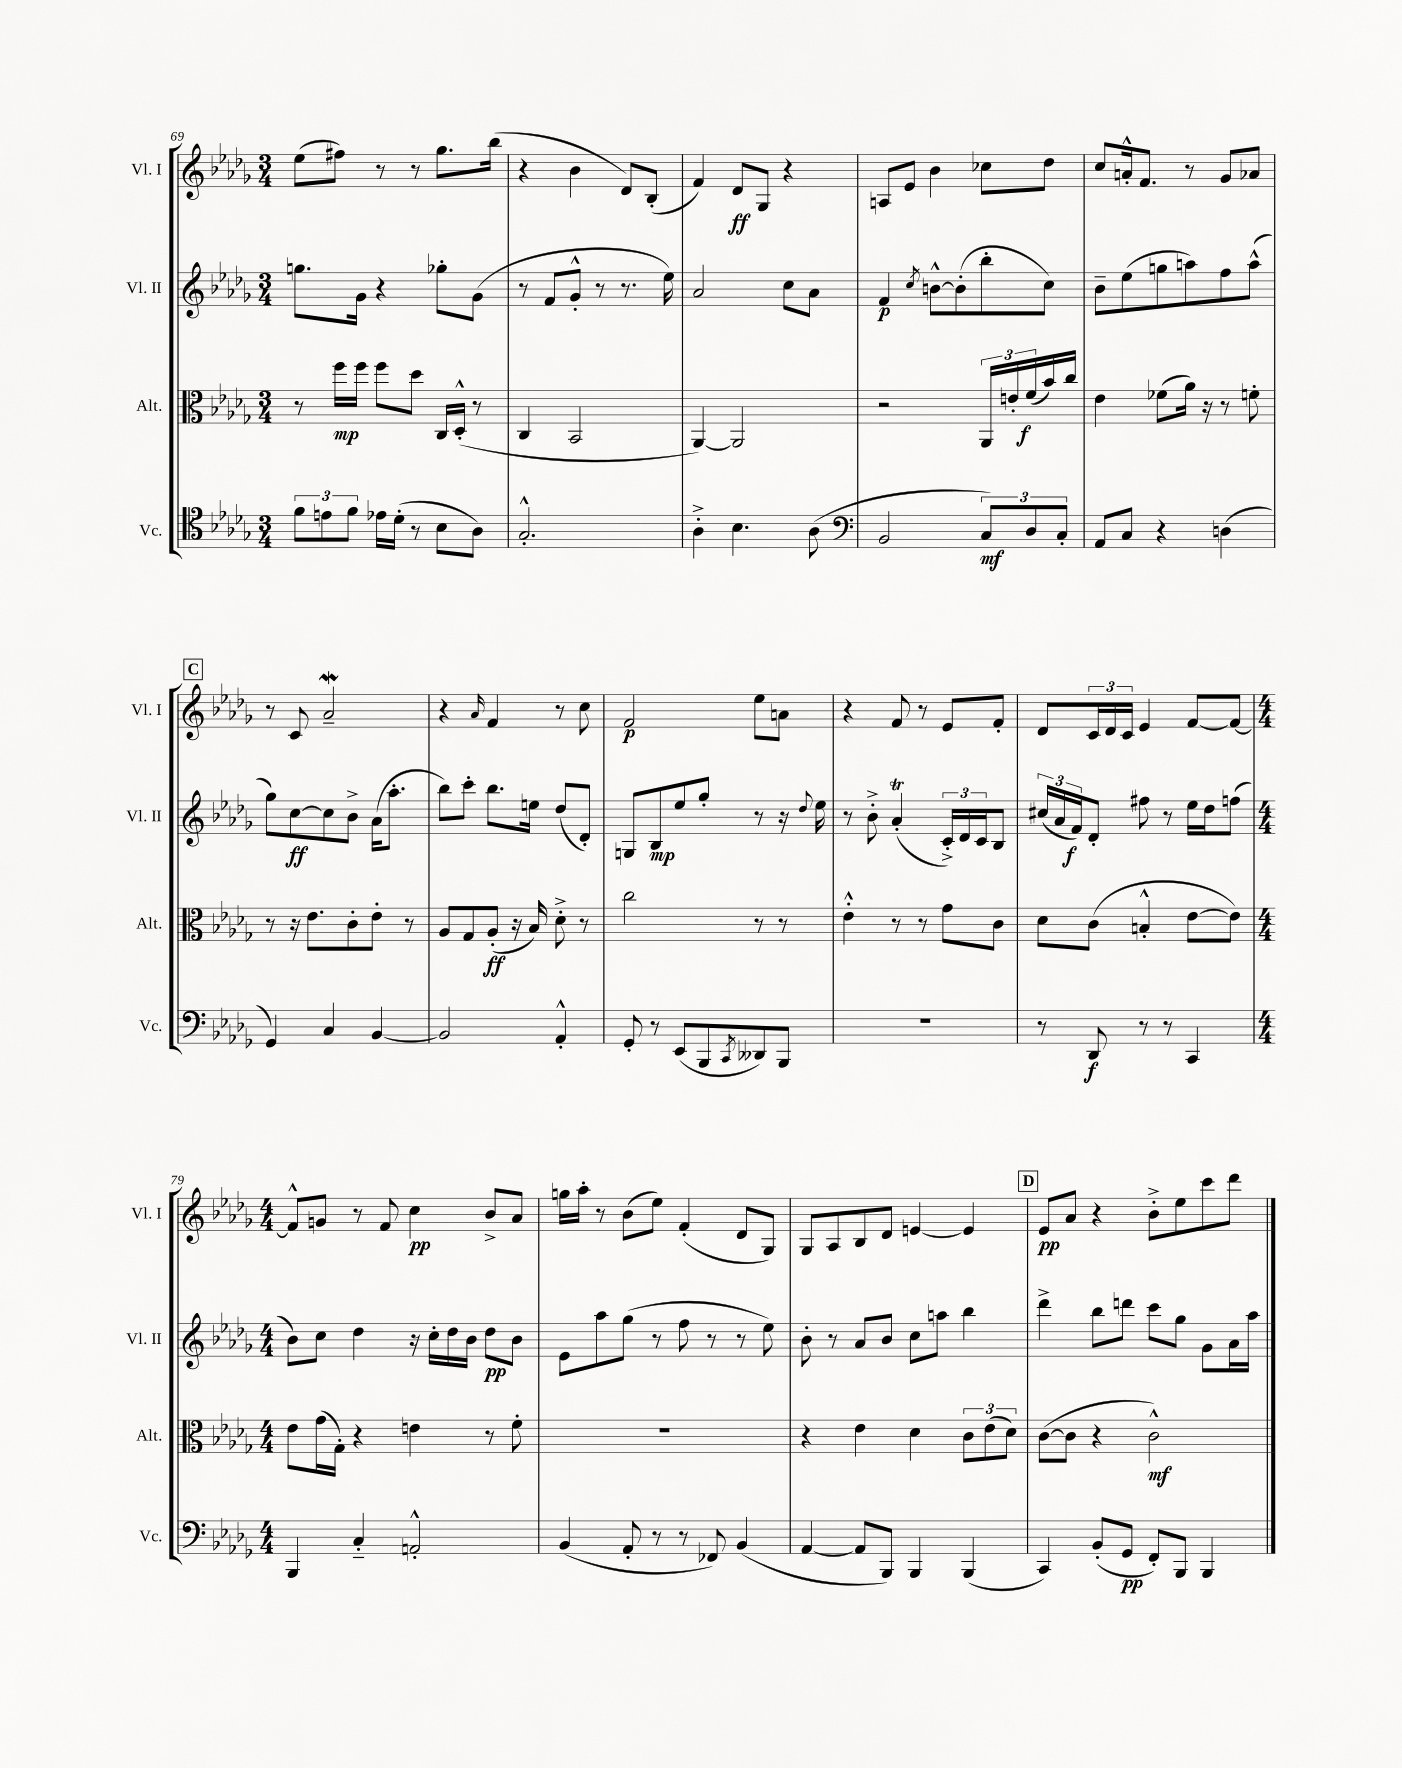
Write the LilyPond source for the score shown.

<<
\new StaffGroup <<
\new Staff = "s0" \with { instrumentName = "Vl. I" shortInstrumentName = "Vl. I" } {
    \clef treble \key des \major \numericTimeSignature \time 3/4
    ees''8( fis''8) r8 r8 ges''8. bes''16( |
    r4 bes'4 des'8) bes8-.( |
    f'4) des'8\ff ges8 r4 |
    a8 ees'8 bes'4 ces''8 des''8 |
    c''8 a'16-.-^ f'8. r8 ges'8 aes'8 |
    \mark \markup { \box "C" } r8 c'8 aes'2--\mordent |
    r4 \grace { aes'16 } f'4 r8 c''8 |
    f'2\p ees''8 a'8 |
    r4 f'8 r8 ees'8 f'8-. |
    des'8 \tuplet 3/2 { c'16 des'16 c'16 } ees'4 f'8~ f'8~ |
    \numericTimeSignature \time 4/4 f'8-^ g'8 r8 f'8 c''4\pp bes'8-> aes'8 |
    g''16 aes''16-. r8 bes'8( ees''8) f'4-.( des'8 ges8) |
    ges8 aes8 bes8 des'8 e'4~ e'4 |
    \mark \markup { \box "D" } ees'8\pp aes'8 r4 bes'8-.-> ees''8 c'''8 des'''8 \bar "|." |
}
\new Staff = "s1" \with { instrumentName = "Vl. II" shortInstrumentName = "Vl. II" } {
    \clef treble \key des \major \numericTimeSignature \time 3/4
    g''8. ges'16 r4 ges''8-. ges'8( |
    r8 f'8 ges'8-.-^ r8 r8. ees''16) |
    aes'2 c''8 aes'8 |
    f'4\p \acciaccatura { c''8 } b'8~-^ b'8-.( bes''8-. c''8) |
    bes'8-- ees''8( g''8 a''8) f''8 a''8-^( |
    \mark \markup { \box "C" } ges''8) c''8~\ff c''8 bes'8-> aes'16( aes''8.-. |
    bes''8) c'''8-. bes''8. e''16 des''8( des'8-.) |
    g8 bes8\mp ees''8 ges''8-. r8 r16 \appoggiatura { des''8 } ees''16 |
    r8 bes'8-.-> aes'4-.\trill( \tuplet 3/2 { c'16-.->) des'16 c'16 } bes8 |
    \tuplet 3/2 { cis''16( aes'16 f'16\f) } des'8-. fis''8 r8 ees''16 des''16 f''8( |
    \numericTimeSignature \time 4/4 bes'8) c''8 des''4 r16 c''16-. des''16 bes'16 des''8\pp bes'8 |
    ees'8 aes''8 ges''8( r8 f''8 r8 r8 ees''8) |
    bes'8-. r8 aes'8 bes'8 c''8 a''8 bes''4 |
    \mark \markup { \box "D" } des'''4-> bes''8 d'''8 c'''8 ges''8 ges'8 aes'16 aes''16 \bar "|." |
}
\new Staff = "s2" \with { instrumentName = "Alt." shortInstrumentName = "Alt." } {
    \clef alto \key des \major \numericTimeSignature \time 3/4
    r8 f''16\mp f''16 f''8 des''8 c16 des16-.-^( r8 |
    c4 bes,2 |
    aes,4~) aes,2 |
    r2 \tuplet 3/2 { aes,16 e'16-. f'16\f( } bes'16) c''16 |
    ees'4 fes'8( aes'16) r16 r8 f'8-. |
    \mark \markup { \box "C" } r8 r16 ees'8. c'8-. ees'8-. r8 |
    aes8 ges8 aes8-.\ff( r16 bes16) des'8-.-> r8 |
    c''2 r8 r8 |
    ees'4-.-^ r8 r8 ges'8 c'8 |
    des'8 c'8( b4-.-^ ees'8~ ees'8) |
    \numericTimeSignature \time 4/4 ees'8 ges'16( ges16-.) r4 e'4 r8 f'8-. |
    r1 |
    r4 ees'4 des'4 \tuplet 3/2 { c'8 ees'8( des'8) } |
    \mark \markup { \box "D" } c'8~( c'8 r4 c'2-^\mf) \bar "|." |
}
\new Staff = "s3" \with { instrumentName = "Vc." shortInstrumentName = "Vc." } {
    \clef tenor \key des \major \numericTimeSignature \time 3/4
    \tuplet 3/2 { f'8 e'8 f'8 } ees'16 des'16-.( r8 bes8 aes8) |
    ges2.-.-^ |
    aes4-.-> bes4. aes8( |
    \clef bass bes,2 \tuplet 3/2 { c8\mf) des8 c8-. } |
    aes,8 c8 r4 d4( |
    \mark \markup { \box "C" } ges,4) c4 bes,4~ |
    bes,2 aes,4-.-^ |
    ges,8-. r8 ees,8( bes,,8 \acciaccatura { c,8 } deses,8) bes,,8 |
    R2. |
    r8 des,8\f r8 r8 c,4 |
    \numericTimeSignature \time 4/4 bes,,4 c4-_ a,2-.-^ |
    bes,4( aes,8-. r8 r8 fes,8) bes,4( |
    aes,4~ aes,8 bes,,8) bes,,4 bes,,4( |
    \mark \markup { \box "D" } c,4) bes,8-.( ges,8\pp f,8-.) bes,,8 bes,,4 \bar "|." |
}
>>
>>
\layout { \context { \Score currentBarNumber = #69 } }
